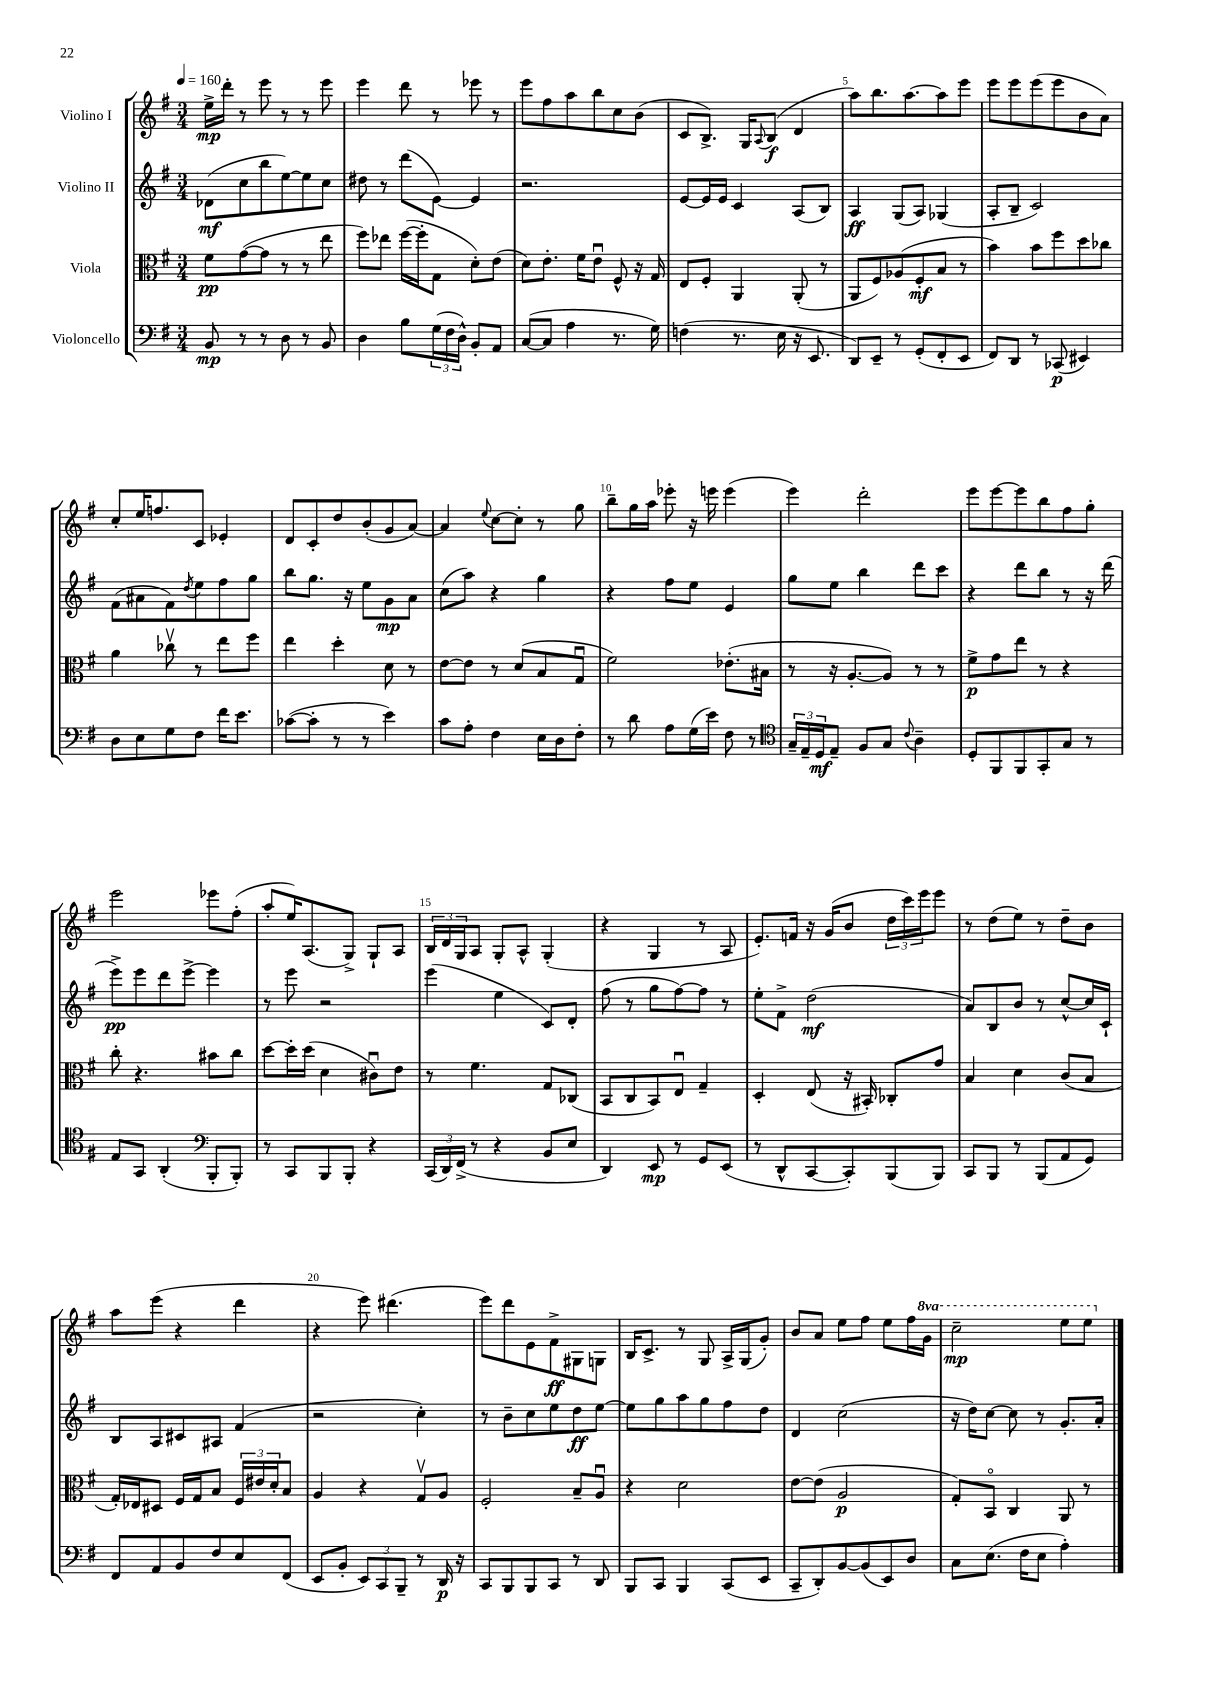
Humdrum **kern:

**kern	**dynam	**kern	**dynam	**kern	**dynam	**kern	**dynam
*part4	*part4	*part3	*part3	*part2	*part2	*part1	*part1
*staff4	*staff4	*staff3	*staff3	*staff2	*staff2	*staff1	*staff1
*I"Violoncello	*	*I"Viola	*	*I"Violino II	*	*I"Violino I	*
*clefF4	*	*clefC3	*	*clefG2	*	*clefG2	*
*k[f#]	*	*k[f#]	*	*k[f#]	*	*k[f#]	*
*M3/4	*	*M3/4	*	*M3/4	*	*M3/4	*
*MM160	*	*MM160	*	*MM160	*	*MM160	*
=1	=1	=1	=1	=1	=1	=1	=1
8BB/	mp	8f#\L	pp	(8d-X\L	mf	16ee^\LL	mp
.	.	.	.	.	.	16ddd'\JJ	.
8r	.	([8g\	.	8cc\	.	8r	.
8r	.	8g\J]	.	8bb\	.	8eee\	.
8D\	.	8r	.	[8ee\)	.	8r	.
8r	.	8r	.	8ee\]	.	8r	.
8BB/	.	8ee\	.	8cc\J	.	8eee\	.
=2	=2	=2	=2	=2	=2	=2	=2
4D\	.	8ff#\L)	.	8dd#X\	.	4eee\	.
.	.	8ee-X\J	.	8r	.	.	.
8B\L	.	([16ff#\LL	.	(8ddd\L	.	8ddd\	.
.	.	16ff#'\J]	.	.	.	.	.
(24G\L	.	8G\J	.	[8e\J)	.	8r	.
24F#\	.	.	.	.	.	.	.
24D^^\JJ)	.	.	.	.	.	.	.
8BB'/L	.	8d'\L)	.	4e/]	.	8eee-X\	.
8AA/J	.	(8e\J	.	.	.	8r	.
=3	=3	=3	=3	=3	=3	=3	=3
([8C/L	.	8d\L)	.	2.r	.	8eee\L	.
8C/J]	.	8.e'\J	.	.	.	8ff#\	.
4A\	.	.	.	.	.	8aa\	.
.	.	16f#\KL	.	.	.	.	.
.	.	8eu\J	.	.	.	8bb\	.
8.r	.	8F#^^/	.	.	.	8cc\	.
.	.	16r	.	.	.	(8b\J	.
16G\)	.	16G/	.	.	.	.	.
=4	=4	=4	=4	=4	=4	=4	=4
(4Fn\	.	8E/L	.	[8e/L	.	8c/L	.
.	.	8F#'/J	.	16e/L]	.	8.B^/J)	.
.	.	.	.	16e/JJ	.	.	.
8.r	.	4AA/	.	4c/	.	.	.
.	.	.	.	.	.	16G/KL	.
.	.	.	.	.	.	8qqA/	.
.	.	.	.	.	.	(8B/J	f
16E\	.	.	.	.	.	.	.
16r	.	(8AA'/	.	(8A/L	.	4d/	.
8.EE/	.	.	.	.	.	.	.
.	.	8r	.	8B/J)	.	.	.
=5	=5	=5	=5	=5	=5	=5	=5
8DD/L)	.	8AA/L	.	4A/	ff	8aa\L)	.
8EE~/J	.	8F#/)	.	.	.	8.bb\	.
8r	.	(8A-X/	.	(8G/L	.	.	.
.	.	.	.	.	.	[8.aa\	.
(8GG'/L	.	8F#'/	mf	8A/J)	.	.	.
8FF#'/	.	8B/J	.	(4G-X/	.	8aa\]	.
8EE/J	.	8r	.	.	.	8eee\J	.
=6	=6	=6	=6	=6	=6	=6	=6
8FF#/L)	.	4b\)	.	8A'/L	.	8eee\L	.
8DD/J	.	.	.	8B~/J	.	8eee\	.
8r	.	8b\L	.	2c/)	.	(8eee\	.
(8CC-X/	p	8ff#\	.	.	.	8eee\	.
4EE#X/)	.	8dd\	.	.	.	8b\	.
.	.	8cc-X\J	.	.	.	8a\J)	.
!!LO:LB:g=z
=7	=7	=7	=7	=7	=7	=7	=7
8D\L	.	4a\	.	(8f#\L	.	8cc'/L	.
8E\	.	.	.	8a#X\	.	16ee/K	.
.	.	.	.	.	.	8.ffn/	.
8G\	.	8cc-Xv\	.	8f#\)	.	.	.
.	.	.	.	8qdd/	.	.	.
8F#\J	.	8r	.	8ee\	.	8c/J	.
16f#\KL	.	8ee\L	.	8ff#\	.	4e-X'/	.
8.e\J	.	.	.	.	.	.	.
.	.	8ff#\J	.	8gg\J	.	.	.
=8	=8	=8	=8	=8	=8	=8	=8
([8c-X\L	.	4ee\	.	8bb\L	.	8d/L	.
8c-'\J]	.	.	.	8.gg\J	.	8c'/	.
8r	.	4dd'\	.	.	.	8dd/	.
.	.	.	.	16r	.	.	.
8r	.	.	.	8ee\L	.	(8b'/	.
4e\)	.	8d\	.	8g\	mp	8g/	.
.	.	8r	.	8a\J	.	[8a/J)	.
=9	=9	=9	=9	=9	=9	=9	=9
8c\L	.	[8e\L	.	(8cc\L	.	4a/]	.
8A'\J	.	8e\J]	.	8aa\J)	.	.	.
.	.	.	.	.	.	8qqee/	.
4F#\	.	8r	.	4r	.	[8cc\L	.
.	.	(8d/L	.	.	.	8cc'\J]	.
16E\LL	.	8B/	.	4gg\	.	8r	.
16D\J	.	.	.	.	.	.	.
8F#'\J	.	8Gu/J	.	.	.	8gg\	.
=10	=10	=10	=10	=10	=10	=10	=10
8r	.	2f#\)	.	4r	.	8bb~\L	.
8d\	.	.	.	.	.	16gg\L	.
.	.	.	.	.	.	16aa\JJ	.
8A\L	.	.	.	8ff#\L	.	8eee-X'\	.
(16G\L	.	.	.	8ee\J	.	16r	.
16e\JJ)	.	.	.	.	.	16eeen\	.
8F#\	.	(8.e-X'\L	.	4e/	.	(4eee\	.
8r	.	.	.	.	.	.	.
.	.	16B#X\Jk	.	.	.	.	.
=11	=11	=11	=11	=11	=11	=11	=11
*clefC4	*	*	*	*	*	*	*
24G~/LL	.	8r	.	8gg\L	.	4eee\)	.
24E~/	.	.	.	.	.	.	.
24D/J	mf	.	.	.	.	.	.
8E~/J	.	16r	.	8ee\J	.	.	.
.	.	[8.A'/L	.	.	.	.	.
8F#/L	.	.	.	4bb\	.	2ddd'\	.
8G/J	.	8A/J])	.	.	.	.	.
8qqc/	.	.	.	.	.	.	.
4A~\	.	8r	.	8ddd\L	.	.	.
.	.	8r	.	8ccc\J	.	.	.
=12	=12	=12	=12	=12	=12	=12	=12
8D'/L	.	8f#^\L	p	4r	.	8eee\L	.
8FF#/	.	8g\	.	.	.	[8eee\	.
8FF#/	.	8ee\J	.	8ddd\L	.	8eee\]	.
8GG'/	.	8r	.	8bb\J	.	8bb\	.
8G/J	.	4r	.	8r	.	8ff#\	.
8r	.	.	.	16r	.	8gg'\J	.
.	.	.	.	(16ddd\	.	.	.
!!LO:LB:g=z
=13	=13	=13	=13	=13	=13	=13	=13
8E/L	.	8cc'\	.	8eee^\L)	pp	2eee\	.
8GG/J	.	4.r	.	8eee\	.	.	.
(4AA'/	.	.	.	8ddd\	.	.	.
.	.	.	.	[8eee^\J	.	.	.
*clefF4	*	*	*	*	*	*	*
8BBB'/L	.	8b#X\L	.	4eee\]	.	8eee-X\L	.
8BBB'/J)	.	8cc\J	.	.	.	(8ff#'\J	.
=14	=14	=14	=14	=14	=14	=14	=14
8r	.	[8dd\L	.	8r	.	8aa'/L	.
8CC/L	.	16dd'\L]	.	8eee\	.	16ee/K)	.
.	.	(16dd\JJ	.	.	.	(8.A/	.
8BBB/	.	4d\	.	2r	.	.	.
8BBB'/J	.	.	.	.	.	8G^/J)	.
4r	.	8c#Xu\L)	.	.	.	8G`/L	.
.	.	8e\J	.	.	.	8A/J	.
=15	=15	=15	=15	=15	=15	=15	=15
(24CC/LL	.	8r	.	(4eee\	.	24B/LL	.
24DD/)	.	.	.	.	.	24d/	.
(24FF#^/JJ	.	.	.	.	.	24G/J	.
8r	.	4.f#\	.	.	.	8A/J	.
4r	.	.	.	4ee\	.	8G'/L	.
.	.	.	.	.	.	8A^^/J	.
8BB/L	.	8G/L	.	8c/L)	.	(4G'/	.
8E/J	.	(8C-X/J	.	8d'/J	.	.	.
=16	=16	=16	=16	=16	=16	=16	=16
4DD/)	.	8BB/L	.	(8ff#\	.	4r	.
.	.	8C/	.	8r	.	.	.
8EE/	mp	8BB/)	.	8gg\L	.	4G/	.
8r	.	8Eu/J	.	[8ff#\)	.	.	.
8GG/L	.	4G~/	.	8ff#\J]	.	8r	.
(8EE/J	.	.	.	8r	.	8A/	.
=17	=17	=17	=17	=17	=17	=17	=17
8r	.	4D'/	.	8ee'\L	.	8.e'/L)	.
8DD^^/L	.	.	.	8f#^\J	.	.	.
.	.	.	.	.	.	16fn/Jk	.
[8CC/	.	(8E/	.	(2dd\	mf	16r	.
.	.	.	.	.	.	(16g/KL	.
8CC'/])	.	16r	.	.	.	8b/J	.
.	.	16BB#X'/)	.	.	.	.	.
(8BBB/	.	8C-X'/L	.	.	.	24dd\LL	.
.	.	.	.	.	.	24ccc\)	.
.	.	.	.	.	.	24eee\J	.
8BBB/J)	.	8g/J	.	.	.	8eee\J	.
=18	=18	=18	=18	=18	=18	=18	=18
8CC/L	.	4B/	.	8a/L)	.	8r	.
8BBB/J	.	.	.	8B/	.	(8dd\L	.
8r	.	4d\	.	8b/J	.	8ee\J)	.
(8BBB/L	.	.	.	8r	.	8r	.
8AA/	.	(8c/L	.	[8cc^^/L	.	8dd~\L	.
8GG/J)	.	8B/J	.	16cc/L]	.	8b\J	.
.	.	.	.	16c`/JJ	.	.	.
!!LO:LB:g=z
=19	=19	=19	=19	=19	=19	=19	=19
8FF#/L	.	16G'/LL)	.	8B/L	.	8aa\L	.
.	.	16E-X/J	.	.	.	.	.
8AA/	.	8D#X/J	.	8A/	.	(8eee\J	.
8BB/	.	16F#/LL	.	8c#X/	.	4r	.
.	.	16G/J	.	.	.	.	.
8F#/	.	8B/J	.	8A#X/J	.	.	.
8E/	.	24F#/LL	.	(4f#/	.	4ddd\	.
.	.	24e#X/	.	.	.	.	.
.	.	24d'/J	.	.	.	.	.
(8FF#/J	.	8B/J	.	.	.	.	.
=20	=20	=20	=20	=20	=20	=20	=20
8EE/L	.	4A/	.	2r	.	4r	.
8BB'/J	.	.	.	.	.	.	.
12EE/L)	.	4r	.	.	.	8eee\)	.
12CC/	.	.	.	.	.	.	.
.	.	.	.	.	.	(4.ddd#X\	.
12BBB~/J	.	.	.	.	.	.	.
8r	.	8Gv/L	.	4cc'\)	.	.	.
16DD/	p	8A/J	.	.	.	.	.
16r	.	.	.	.	.	.	.
=21	=21	=21	=21	=21	=21	=21	=21
8CC/L	.	2F#'/	.	8r	.	8eee\L)	.
8BBB/	.	.	.	8b~\L	.	8ddd\	.
8BBB/	.	.	.	8cc\	.	8e\	.
8CC/J	.	.	.	8ee\	.	8f#^\	ff
8r	.	8B~/L	.	8dd\	ff	8G#X\	.
8DD/	.	8Au/J	.	[8ee\J	.	8Gn\J	.
=22	=22	=22	=22	=22	=22	=22	=22
8BBB/L	.	4r	.	8ee\L]	.	16B/KL	.
.	.	.	.	.	.	8.c^/J	.
8CC/J	.	.	.	8gg\	.	.	.
4BBB/	.	2d\	.	8aa\	.	8r	.
.	.	.	.	8gg\	.	8G/	.
(8CC/L	.	.	.	8ff#\	.	16A^/LL	.
.	.	.	.	.	.	(16G/J	.
8EE/J	.	.	.	8dd\J	.	8g'/J)	.
=23	=23	=23	=23	=23	=23	=23	=23
8CC~/L	.	[8e\L	.	4d/	.	8b/L	.
8DD'/)	.	(8e\J]	.	.	.	8a/J	.
[8BB/	.	2A/	p	(2cc\	.	8ee\L	.
(8BB/]	.	.	.	.	.	8ff#\J	.
8EE/)	.	.	.	.	.	8ee\L	.
8D/J	.	.	.	.	.	16ff#\L	.
*	*	*	*	*	*	*8va	*
.	.	.	.	.	.	16gg\JJ	.
=24	=24	=24	=24	=24	=24	=24	=24
8C\L	.	8G'/L)	.	16r	.	2ccc~\	mp
.	.	.	.	16dd\KL)	.	.	.
(8.E\J	.	8BB/J	.	[8cc\J	.	.	.
.	.	4C/	.	8cc\]	.	.	.
16F#\KL	.	.	.	.	.	.	.
8E\J	.	.	.	8r	.	.	.
4A'\)	.	8AA/	.	8.g'/L	.	8eee\L	.
.	.	8r	.	.	.	8eee\J	.
.	.	.	.	16a'/Jk	.	.	.
*	*	*	*	*	*	*X8va	*
==	==	==	==	==	==	==	==
*-	*-	*-	*-	*-	*-	*-	*-
